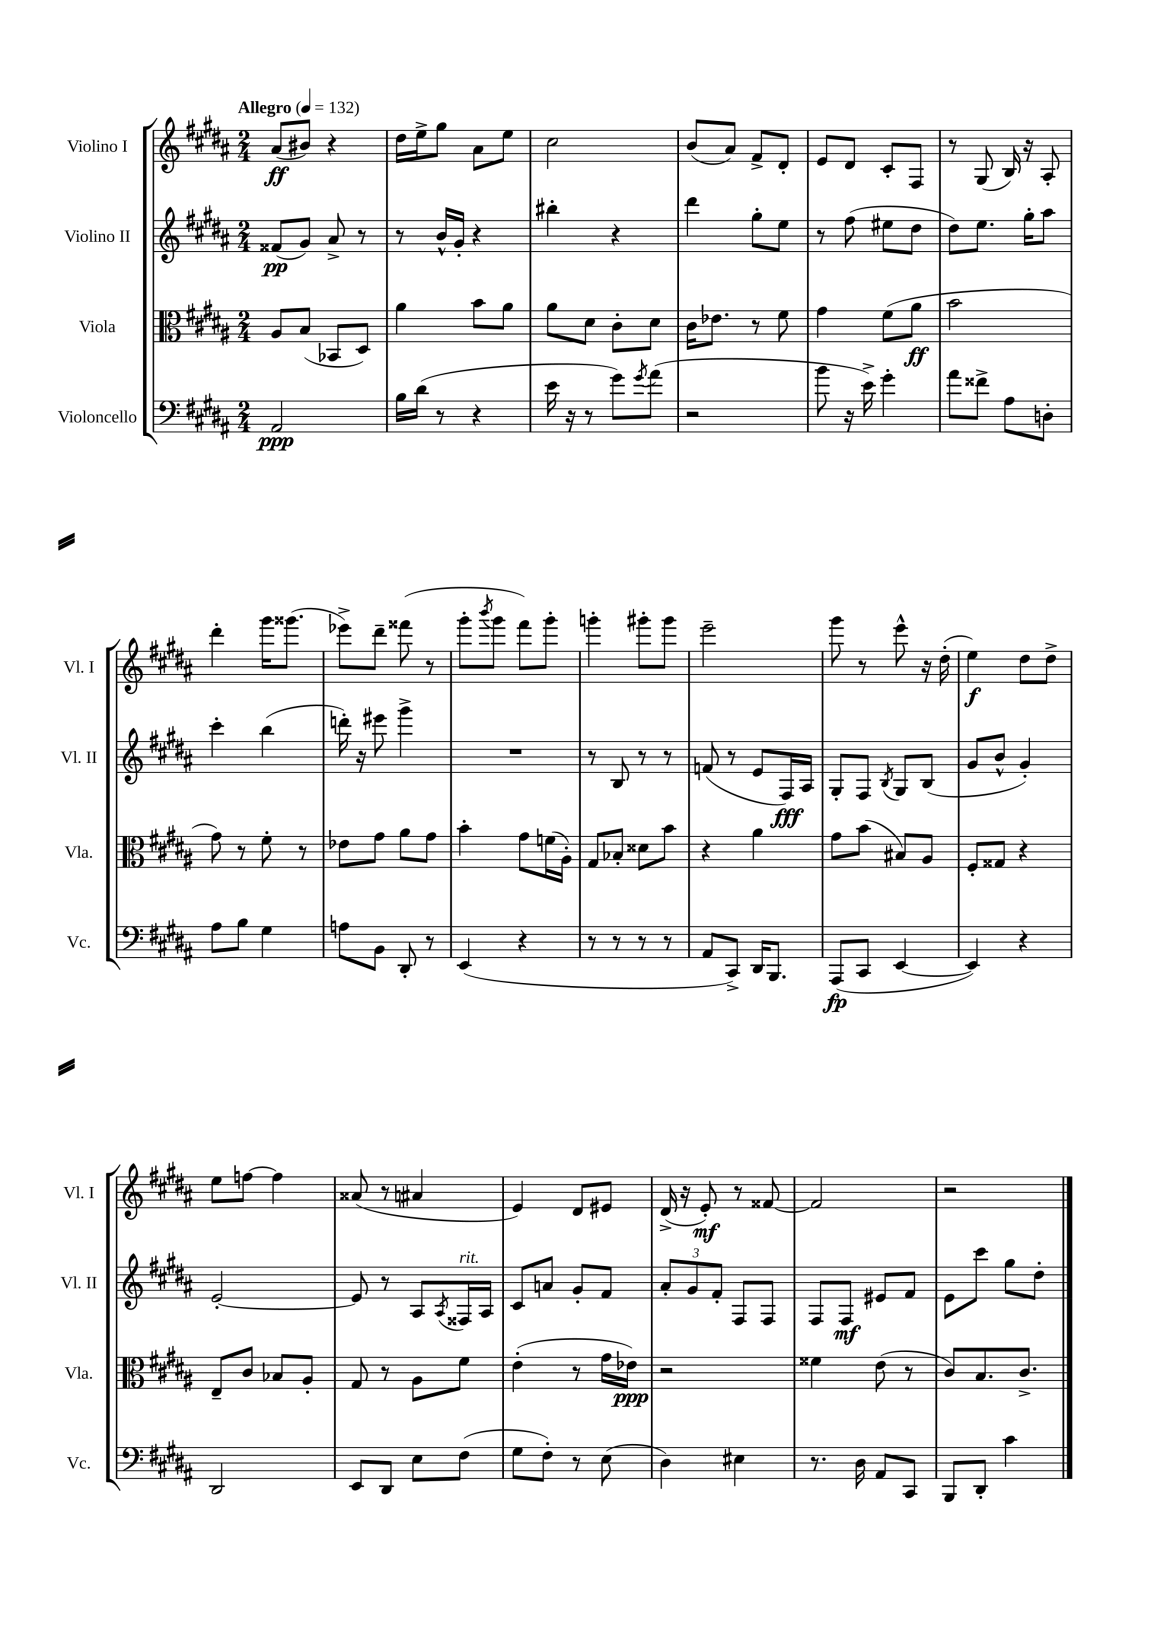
<<
\new StaffGroup <<
\new Staff = "s0" \with { instrumentName = "Violino I" shortInstrumentName = "Vl. I" } {
    \clef treble \key b \major \numericTimeSignature \time 2/4 \tempo "Allegro" 4 = 132
    ais'8\ff( bis'8) r4 |
    dis''16 e''16-> gis''8 ais'8 e''8 |
    cis''2 |
    b'8( ais'8) fis'8-> dis'8-. |
    e'8 dis'8 cis'8-. fis8 |
    r8 gis8( b16) r16 ais8-. |
    dis'''4-. gis'''16 gisis'''8.( |
    ees'''8->) dis'''8-- fisis'''8( r8 |
    gis'''8-. \acciaccatura { b'''8 } gis'''8 fis'''8) gis'''8-. |
    g'''4-. gis'''8-. gis'''8 |
    e'''2-- |
    gis'''8 r8 e'''8-^ r16 dis''16-.( |
    e''4\f) dis''8 dis''8-> |
    e''8 f''8~ f''4 |
    aisis'8( r8 ais'4 |
    e'4) dis'8 eis'8 |
    dis'16->( r16 e'8-.\mf) r8 fisis'8~ |
    fisis'2 |
    r2 \bar "|." |
}
\new Staff = "s1" \with { instrumentName = "Violino II" shortInstrumentName = "Vl. II" } {
    \clef treble \key b \major \numericTimeSignature \time 2/4
    fisis'8\pp( gis'8) ais'8-> r8 |
    r8 b'16-^ gis'16-. r4 |
    bis''4-. r4 |
    dis'''4 gis''8-. e''8 |
    r8 fis''8( eis''8 dis''8 |
    dis''8) e''8. gis''16-. ais''8 |
    cis'''4-. b''4( |
    d'''16-.) r16 eis'''8 gis'''4-> |
    R2 |
    r8 b8 r8 r8 |
    f'8( r8 e'8 fis16\fff) ais16 |
    gis8-. fis8 \acciaccatura { b8 } gis8 b8( |
    gis'8 b'8-^ gis'4-.) |
    e'2~-. |
    e'8 r8 ais8 \acciaccatura { ais8 } fisis16^\markup { \italic "rit." } ais16 |
    cis'8 a'8 gis'8-. fis'8 |
    \tuplet 3/2 { ais'8-. gis'8 fis'8-. } fis8 fis8 |
    fis8 fis8\mf eis'8 fis'8 |
    e'8 cis'''8 gis''8 dis''8-. \bar "|." |
}
\new Staff = "s2" \with { instrumentName = "Viola" shortInstrumentName = "Vla." } {
    \clef alto \key b \major \numericTimeSignature \time 2/4
    ais8 b8( bes,8 dis8) |
    ais'4 b'8 ais'8 |
    ais'8 dis'8 cis'8-. dis'8 |
    cis'16 ees'8. r8 fis'8 |
    gis'4 fis'8( ais'8\ff |
    b'2 |
    gis'8) r8 fis'8-. r8 |
    ees'8 gis'8 ais'8 gis'8 |
    b'4-. gis'8 f'16( ais16-.) |
    gis8 bes8-. disis'8 b'8 |
    r4 ais'4 |
    gis'8 b'8( bis8) ais8 |
    fis8-. gisis8 r4 |
    e8-- cis'8 bes8 ais8-. |
    gis8 r8 ais8 fis'8 |
    e'4-.( r8 gis'16 ees'16\ppp) |
    r2 |
    fisis'4 e'8( r8 |
    cis'8) b8. cis'8.-> \bar "|." |
}
\new Staff = "s3" \with { instrumentName = "Violoncello" shortInstrumentName = "Vc." } {
    \clef bass \key b \major \numericTimeSignature \time 2/4
    ais,2\ppp |
    b16 dis'16( r8 r4 |
    e'16 r16 r8 gis'8) \acciaccatura { gis'8 } ais'8( |
    r2 |
    b'8 r16 e'16->) gis'4-. |
    ais'8 fisis'8-> ais8 d8-. |
    ais8 b8 gis4 |
    a8 b,8 dis,8-. r8 |
    e,4( r4 |
    r8 r8 r8 r8 |
    ais,8 cis,8->) dis,16 b,,8. |
    ais,,8\fp( cis,8 e,4~ |
    e,4) r4 |
    dis,2 |
    e,8 dis,8 e8 fis8( |
    gis8 fis8-.) r8 e8( |
    dis4) eis4 |
    r8. dis16 ais,8 cis,8 |
    b,,8 dis,8-. cis'4 \bar "|." |
}
>>
>>
\layout { \context { \Score \remove "Bar_number_engraver" } }
